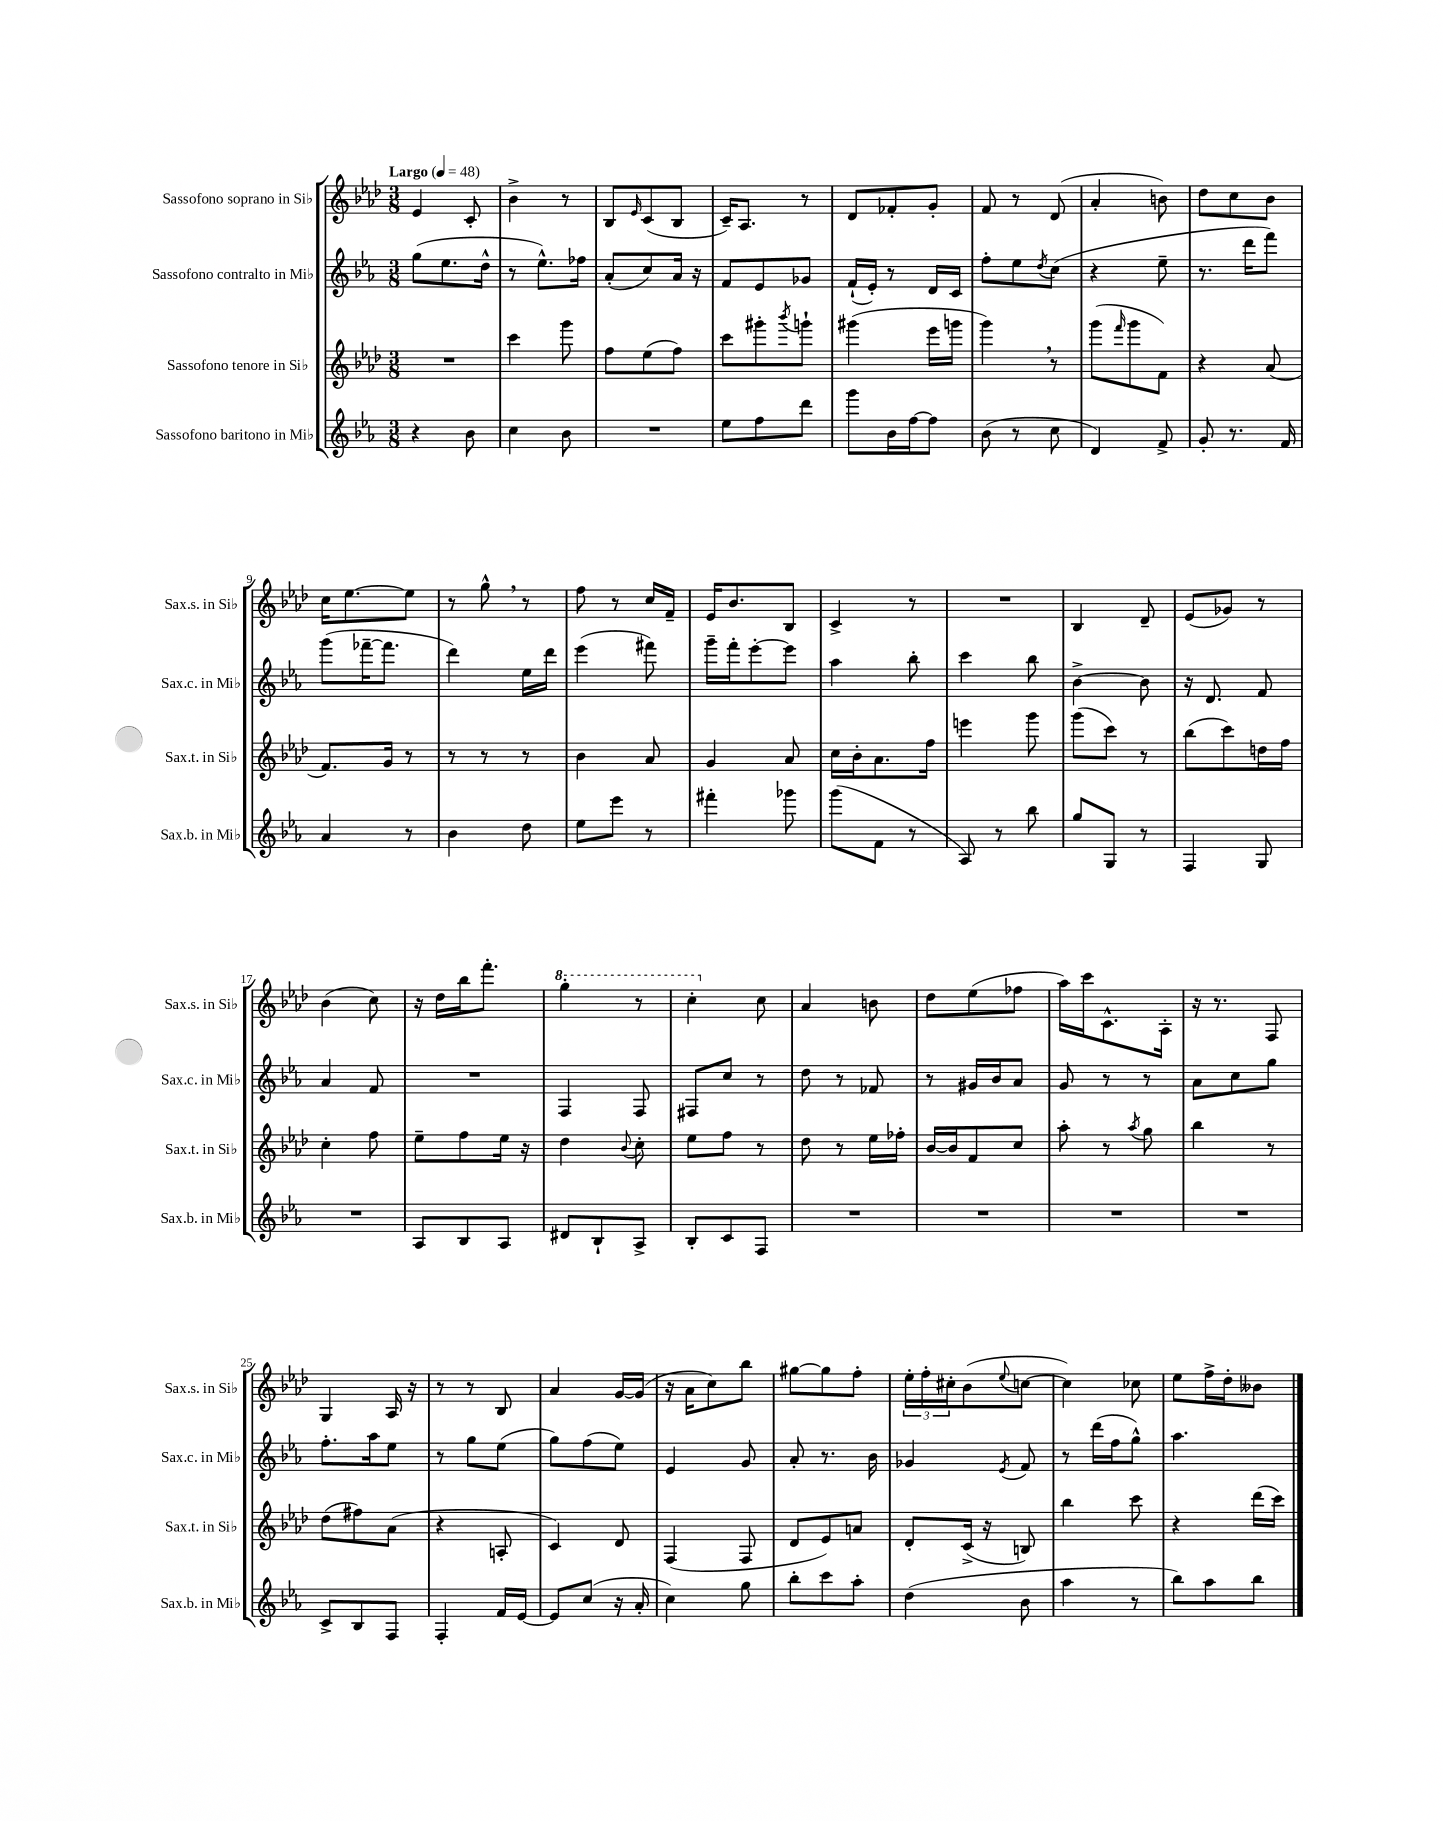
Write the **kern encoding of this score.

**kern	**kern	**kern	**kern
*part4	*part3	*part2	*part1
*staff4	*staff3	*staff2	*staff1
*I"Sassofono baritono in Mi♭	*I"Sassofono tenore in Si♭	*I"Sassofono contralto in Mi♭	*I"Sassofono soprano in Si♭
*I'Sax.b. in Mi♭	*I'Sax.t. in Si♭	*I'Sax.c. in Mi♭	*I'Sax.s. in Si♭
*clefG2	*clefG2	*clefG2	*clefG2
*k[b-e-a-]	*k[b-e-a-d-]	*k[b-e-a-]	*k[b-e-a-d-]
*M3/8	*M3/8	*M3/8	*M3/8
*MM48	*MM48	*MM48	*MM48
=1	=1	=1	=1
!	!	!	!LO:TX:a:B:t=Largo
4r	4.r	(8gg\L	4e-/
.	.	8.ee-\	.
8b-\	.	.	8c'/
.	.	16dd^^\Jk	.
=2	=2	=2	=2
4cc\	4ccc\	8r	4b-^\
.	.	8.ee-^^\L)	.
8b-\	8ggg\	.	8r
.	.	16ff-X\Jk	.
=3	=3	=3	=3
4.r	8ff\L	(8a-'/L	8B-/L
.	.	.	16qqe-/
.	(8ee-\	8cc/)	(8c/
.	8ff\J)	16a-/Jk	8B-/J
.	.	16r	.
=4	=4	=4	=4
8ee-\L	8ccc\L	8f/L	16c~/KL)
.	.	.	8.A-/J
8ff\	8ggg#X'\	8e-/	.
.	8qbbb-/	.	.
8ddd\J	8gggn`\J	8g-X/J	8r
=5	=5	=5	=5
8ggg\L	(4ggg#X\	(16f`/LL	8d-/L
.	.	16e-'/JJ)	.
16b-\L	.	8r	8f-X'/
[16ff\J	.	.	.
8ff\J]	16eee-\LL	16d/LL	8g'/J
.	16gggn\JJ	16c/JJ	.
=6	=6	=6	=6
(8b-\	4ggg,\)	8ff'\L	8f/
8r	.	8ee-\	8r
.	.	8qdd/	.
8cc\	8r	(8cc\J	(8d-/
=7	=7	=7	=7
4d/)	(8ggg\L	4r	4a-'/
.	16qqfff/	.	.
.	8ggg\	.	.
8f^/	8f\J)	8ee-~\	8bn\)
=8	=8	=8	=8
8g'/	4r	8.r	8dd-\L
8.r	.	.	8cc\
.	.	16ddd\KL	.
.	(8a-/	8fff\J)	8b-\J
16f/	.	.	.
!!LO:LB:g=z
=9	=9	=9	=9
4a-/	8.f/L)	(8ggg\L	16cc\KL
.	.	.	[8.ee-\
.	.	[16fff-X~\K	.
.	16g/Jk	8.fff-\J]	.
8r	8r	.	8ee-\J]
=10	=10	=10	=10
4b-\	8r	4ddd\)	8r
.	8r	.	8gg^^,\
8dd\	8r	16ee-\LL	8r
.	.	16ddd\JJ	.
=11	=11	=11	=11
8ee-\L	4b-\	(4eee-\	8ff\
8eee-\J	.	.	8r
8r	8a-/	8fff#X\)	16cc/LL
.	.	.	16f~/JJ
=12	=12	=12	=12
4fff#X'\	4g/	16ggg~\LL	16e-/KL
.	.	16fff'\J	8.b-/
.	.	[8eee-'\	.
8ggg-X\	8a-/	8eee-\J]	8B-/J
=13	=13	=13	=13
(8ggg\L	16cc\LL	4aa-\	4c^/
.	16b-'\J	.	.
8f\J	8.a-\	.	.
8r	.	8bb-'\	8r
.	16ff\Jk	.	.
=14	=14	=14	=14
8A-/)	4eeen\	4ccc\	4.r
8r	.	.	.
8bb-\	8ggg\	8bb-\	.
=15	=15	=15	=15
8gg/L	(8ggg\L	[4b-^\	4B-/
8G/J	8ccc\J)	.	.
8r	8r	8b-\]	8d-~/
=16	=16	=16	=16
4F/	(8bb-\L	16r	(8e-/L
.	.	8.d/	.
.	8ccc\)	.	8g-X/J)
8G/	16ddn\L	8f/	8r
.	16ff\JJ	.	.
!!LO:LB:g=z
=17	=17	=17	=17
4.r	4cc'\	4a-/	(4b-\
.	8ff\	8f/	8cc\)
=18	=18	=18	=18
8A-/L	8ee-~\L	4.r	16r
.	.	.	16dd-\LL
8B-/	8ff\	.	16bb-\J
.	.	.	8.fff'\J
8A-/J	16ee-\Jk	.	.
.	16r	.	.
=19	=19	=19	=19
*	*	*	*8va
8d#X/L	4dd-\	4F/	4ggg'\
8B-`/	.	.	.
.	8qqb-/	.	.
8A-^/J	8cc'\	8F/	8r
=20	=20	=20	=20
8B-'/L	8ee-\L	8F#X/L	4ccc'\
8c/	8ff\J	8cc/J	.
*	*	*	*X8va
8F/J	8r	8r	8cc\
=21	=21	=21	=21
4.r	8dd-\	8dd\	4a-/
.	8r	8r	.
.	16ee-\LL	8f-X/	8bn\
.	16ff-X'\JJ	.	.
=22	=22	=22	=22
4.r	[16b-/LL	8r	8dd-\L
.	16b-/J]	.	.
.	8f/	16g#X/LL	(8ee-\
.	.	16b-/J	.
.	8cc/J	8a-/J	8ff-X\J
=23	=23	=23	=23
4.r	8aa-'\	8g/	16aa-\LL)
.	.	.	16ccc\J
.	8r	8r	8.c^^\
.	8qaa-/	.	.
.	8gg\	8r	.
.	.	.	16A-'\Jk
=24	=24	=24	=24
4.r	4bb-\	8a-\L	16r
.	.	.	8.r
.	.	8cc\	.
.	8r	8gg\J	8F/
!!LO:LB:g=z
=25	=25	=25	=25
8c^/L	(8dd-\L	8.ff'\L	4G/
8B-/	8ff#X\)	.	.
.	.	16aa-\k	.
8F/J	(8a-\J	8ee-\J	16A-/
.	.	.	16r
=26	=26	=26	=26
4F'/	4r	8r	8r
.	.	8gg\L	8r
16f/LL	8An'/	(8ee-\J	8B-/
[16e-/JJ	.	.	.
=27	=27	=27	=27
8e-/L]	4c/)	8gg\L)	4a-/
(8cc/J	.	(8ff\	.
16r	8d-/	8ee-\J)	[16g/LL
16a-'/	.	.	(16g/JJ]
=28	=28	=28	=28
4cc\)	(4F/	4e-/	16r
.	.	.	16a-\KL
.	.	.	8cc\)
8gg\	8F/	8g/	8bb-\J
=29	=29	=29	=29
8bb-'\L	8d-/L	8a-'/	[8gg#X\L
8ccc\	8e-/)	8.r	8gg#\]
8aa-'\J	8an/J	.	8ff'\J
.	.	16b-\	.
=30	=30	=30	=30
(4dd\	8d-'/L	4g-X/	24ee-'\LL
.	.	.	24ff'\
.	.	.	24cc#X'\J
.	(16c^/Jk	.	(8b-\
.	16r	.	.
.	.	8qe-/	8qqee-/
8b-\	8Bn/)	8f/	[8ccn\J
=31	=31	=31	=31
4aa-\	4bb-\	8r	4cc\])
.	.	(16ddd\LL	.
.	.	16ff\J	.
8r	8ccc\	8gg^^\J)	8cc-X\
=32	=32	=32	=32
8bb-\L)	4r	4.aa-\	8ee-\L
8aa-\	.	.	16ff^\L
.	.	.	16dd-'\J
8bb-\J	(16ddd-\LL	.	8b--X\J
.	16ccc\JJ)	.	.
==	==	==	==
*-	*-	*-	*-
